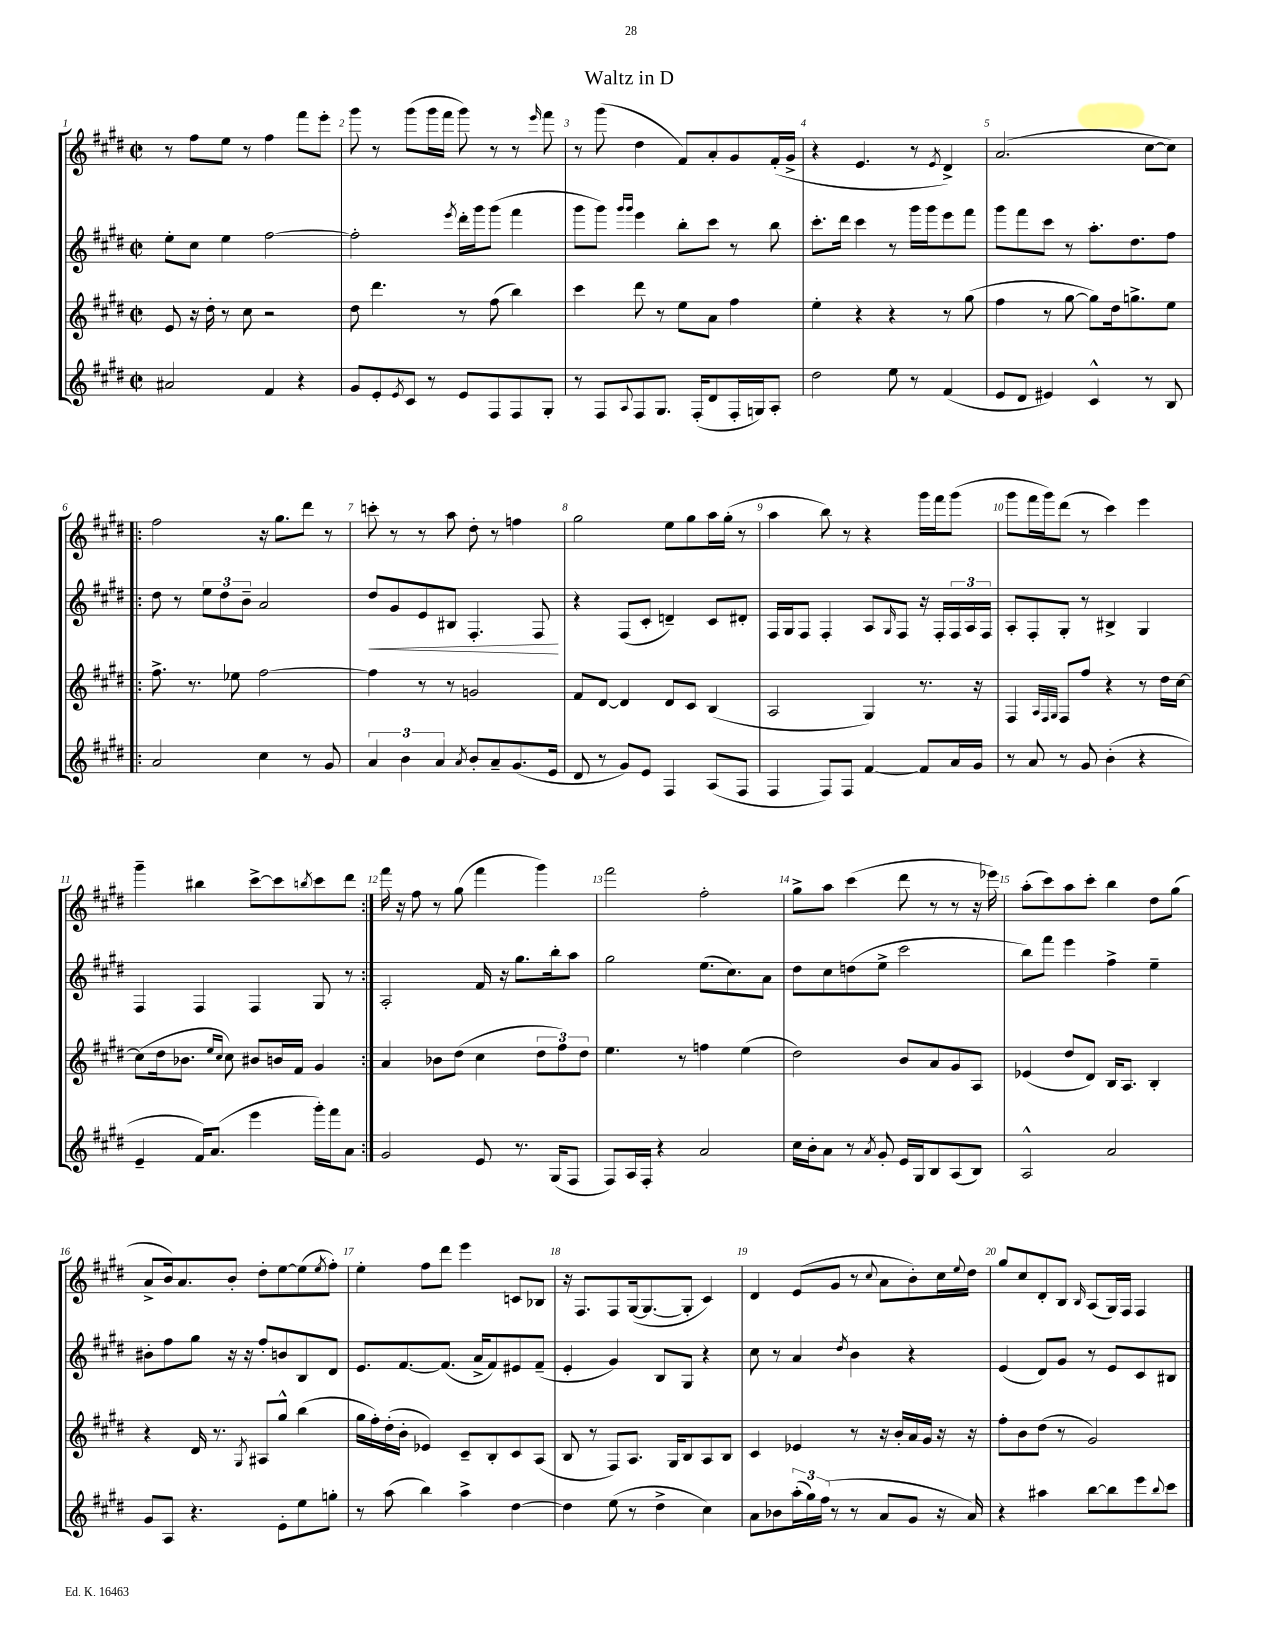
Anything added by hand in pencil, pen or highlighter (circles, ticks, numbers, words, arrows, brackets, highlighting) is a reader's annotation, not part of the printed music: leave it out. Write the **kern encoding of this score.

**kern	**kern	**kern	**kern
*staff4	*staff3	*staff2	*staff1
*clefG2	*clefG2	*clefG2	*clefG2
*k[f#c#g#d#]	*k[f#c#g#d#]	*k[f#c#g#d#]	*k[f#c#g#d#]
*M2/2	*M2/2	*M2/2	*M2/2
*met(c|)	*met(c|)	*met(c|)	*met(c|)
2a#/	8e/	8ee'\L	8r
.	16r	8cc#\J	8ff#\L
.	16dd#'\	.	.
.	8r	4ee\	8ee\J
.	8cc#\	.	8r
4f#/	2r	[2ff#\	4ff#\
4r	.	.	8fff#\L
.	.	.	8eee'\J
=	=	=	=
8g#/L	8dd#\	2ff#'\]	8ggg#\
8e'/	4.ddd#\	.	8r
8qe/	.	.	.
8c#/J	.	.	(8ggg#\L
8r	.	.	16ggg#\L
.	.	.	16fff#\JJ
.	.	8qeee/	.
8e/L	8r	16ddd#'\LL	8ggg#\)
.	.	16ggg#\J	.
8F#/	(8ff#\	(8ggg#\J	8r
8F#/	4bb\)	4fff#\	8r
.	.	.	16qqeee/
8G#'/J	.	.	8fff#\
=	=	=	=
8r	4ccc#\	8ggg#\L	8r
8F#/L	.	8ggg#\J)	(8ggg#\
.	.	16qqggg#/LL	.
8qqA/	.	16qqggg#/JJ	.
8F#/	8ddd#\	4eee\	4dd#\
8.G#/J	8r	.	.
.	8ee\L	8bb'\L	8f#/L)
(16F#'/LK	.	.	.
8d#/	8a\J	8ccc#\J	8a'/
16F#'/L	4ff#\	8r	8g#/
16G/J)	.	.	.
8A'/J	.	8bb\	(16f#'/L
.	.	.	16g#^/JJ
=	=	=	=
2dd#\	4ee'\	8.ccc#'\L	4r
.	.	16ddd#\Jk	.
.	4r	4ccc#\	4.e/
8ee\	4r	8r	.
8r	.	16ggg#\LL	8r
.	.	16ggg#\J	.
.	.	.	8qe/
(4f#/	8r	8eee\	4d#^/)
.	(8gg#\	8fff#\J	.
=	=	=	=
8e/L	4ff#\	8ggg#\L	(2.a/
8d#/J	.	8fff#\	.
4e#/)	8r	8ccc#\J	.
.	[8gg#\	8r	.
4c#^^/	8gg#\]L)	8.aa'\L	.
.	16dd#\k	.	.
.	8.gg^\	8.dd#\	.
8r	.	.	[8cc#\L
8B/	8ee\J	8ff#\J	8cc#\]J)
=!|:	=!|:	=!|:	=!|:
2a/	8.ff#^\	8dd#\	2ff#\
.	.	8r	.
.	8.r	.	.
.	.	12ee\L	.
.	.	12dd#\	.
.	8ee-\	.	.
.	.	12b~\J	.
4cc#\	[2ff#\	2a/	16r
.	.	.	8.gg#\L
8r	.	.	8ddd#\J
8g#/	.	.	8r
=	=	=	=
6a/	4ff#\]	8dd#/L	8ccc'\
.	.	8g#/	8r
6b\	.	.	.
.	8r	8e/	8r
6a/	.	.	.
.	8r	8B#/J	8aa\
8qa/	.	.	.
8b'/L	2g/	4.F#'/	8dd#'\
8a~/	.	.	8r
(8.g#/	.	.	4ff\
.	.	8F#/	.
16e/Jk	.	.	.
=	=	=	=
8d#/	8f#/L	4r	2gg#\
8r	[8d#/J	.	.
8g#/L)	4d#/]	(8F#/L	.
8e/J	.	8c#'/J	.
4F#/	8d#/L	4d~/)	8ee\L
.	8c#/J	.	8gg#\
(8A/L	(4B/	8c#/L	16aa\L
.	.	.	(16gg#'\JJ
8F#/J	.	8d#'/J	8r
=	=	=	=
4F#/	2A/	16F#/LL	4aa\
.	.	16G#/J	.
.	.	8F#/J	.
8F#/L)	.	4F#'/	8bb\)
8F#/J	.	.	8r
[4f#/	4G#/)	8A/L	4r
.	.	16qqG#/	.
.	.	8F#/J	.
8f#/]L	8.r	16r	16ggg#\LL
.	.	16F#'/LL	16fff#\J
16a/L	.	24F#/	(8ggg#\J
.	.	24A/	.
16g#/JJ	16r	.	.
.	.	24F#/JJ	.
=	=	=	=
8r	4F#/	8A'/L	8ggg#\L
8a/	.	8F#'/	16fff#\L
.	.	.	16ggg#\J)
.	32qqA/LLL	.	.
.	32qqF#/	.	.
.	32qqG#/JJJ	.	.
8r	8F#/L	8G#'/J	(8ddd#\J
8g#/	8ff#/J	8r	8r
(4b'\	4r	4B#^/	4ccc#\)
4r	8r	4G#/	4eee\
.	16dd#\LL	.	.
.	[16cc#\JJ	.	.
=	=	=	=
4e~/	(8cc#\]L	4F#/	4ggg#~\
.	16dd#\k	.	.
.	8.b-\J	.	.
16f#/LK)	.	4F#/	4bb#\
(8.a/J	.	.	.
.	16qqee/LL	.	.
.	16qqcc#/JJ	.	.
.	8cc#\)	.	.
4eee\	8b#/L	4F#/	[8ccc#^\L
.	16b/L	.	8ccc#\]
.	16f#/JJ	.	.
.	.	.	8qbb/
16ggg#'\LL)	4g#/	8G#/	8ccc#\
16fff#\J	.	.	.
8a\J	.	8r	8ddd#\J
=:|!	=:|!	=:|!	=:|!
2g#/	4a/	2A'/	16fff#\
.	.	.	16r
.	.	.	8ff#\
.	8b-\L	.	8r
.	(8dd#\J	.	(8gg#\
8e/	4cc#\	16f#/	4fff#\
.	.	16r	.
8.r	.	8.gg#\L	.
.	12dd#\L	.	4ggg#\)
(16G#/LK	.	16bb'\k	.
.	12ff#\)	.	.
8F#/J	.	8aa\J	.
.	12dd#\J	.	.
=	=	=	=
8F#/L)	4.ee\	2gg#\	2fff#\
16A/L	.	.	.
16F#'/JJ	.	.	.
4r	.	.	.
.	8r	.	.
2a/	4ff\	(8.ee\L	2ff#'\
.	.	8.cc#\)	.
.	(4ee\	.	.
.	.	8a\J	.
=	=	=	=
16cc#\LL	2dd#\)	8dd#\L	8gg#^\L
16b'\J	.	.	.
8a\J	.	8cc#\	8aa\J
8r	.	(8dd\	(4ccc#\
8qa/	.	.	.
8g#'/	.	8ee^\J	.
16e/LL	8b/L	2ccc#\	8ddd#\
16G#/J	.	.	.
8B/	8a/	.	8r
(8A/	8g#/	.	8r
8B/J)	8A/J	.	16r
.	.	.	16eee-\)
=	=	=	=
2A^^/	(4e-/	8bb\L)	(8aa'\L
.	.	8fff#\J	8ccc#\)
.	8dd#/L	4eee\	8aa\
.	8d#/J)	.	8ccc#'\J
2a/	16B/LK	4ff#^\	4bb\
.	8.A/J	.	.
.	4B'/	4ee~\	8dd#\L
.	.	.	(8gg#\J
=	=	=	=
8g#/L	4r	8b#'\L	8a^/L
8A/J	.	8ff#\	16b/k)
.	.	.	8.a/
4.r	16d#/	8gg#\J	.
.	8.r	.	.
.	.	16r	8b'/J
.	.	16r	.
.	8qG#/	.	.
.	8A#/L	8ff#'/L	8dd#'\L
8e'\L	8gg#^^/J	8b/	[8ee\
8ee\	(4bb\	8B/	(8ee\]
.	.	.	8qee/
8gg'\J	.	8d#/J	8ff#'\J)
=	=	=	=
8r	16gg#\LL	8.e/L	4ee'\
.	16ff#'\)	.	.
(8aa\	(16dd#'\	.	.
.	16b'\JJ	[8.f#/	.
4bb\)	4e-/)	.	8ff#\L
.	.	(8.f#/]J	8ddd#\J
4aa^\	8c#~/L	.	4eee\
.	.	16a^/LK	.
.	8B'/	8f#/)	.
[4dd#\	8c#/	8e#/	8c/L
.	(8A/J	(8f#~/J	8B-/J
=	=	=	=
4dd#\]	8B/	4e'/	16r
.	.	.	8.F#/L
.	8r	.	.
(8ee\	8F#/L)	4g#/)	8F#/
8r	8.A/J	.	([16G#/k
.	.	.	8.G#/_
4dd#^\	.	8B/L	.
.	16G#/LK	.	.
.	8B/	8G#/J	8G#'/]J
4cc#\)	8A/	4r	4c#/)
.	8B/J	.	.
=	=	=	=
8a\L	4c#/	8cc#\	4d#/
8b-\	.	8r	.
(24aa'\L	4e-/	4a/	(8e/L
24gg#\)	.	.	.
(24ff#\JJ	.	.	.
8r	.	.	8g#/J
.	.	8qdd#/	.
8r	8r	4b\	8r
.	.	.	8qqcc#/
8a/L	16r	.	8a\L
.	16b'/LL	.	.
8g#/J	16a/	4r	8b'\)
.	16g#/JJ	.	.
16r	16r	.	16cc#\L
.	.	.	8qqee/
16a/)	16r	.	16dd#\JJ
=	=	=	=
4r	8ff#'\L	(4e/	8gg#/L
.	8b\	.	8cc#/
4aa#\	(8dd#\J	8d#/L)	8d#'/
.	8r	8g#/J	8B/J
.	.	.	16qqB/
[8bb\L	2g#/)	8r	(8A/L
8bb\]	.	8e/L	16G#/L)
.	.	.	16F#/JJ
8eee\	.	8c#/	4F#/
8qqbb/	.	.	.
8ccc#\J	.	8B#/J	.
==	==	==	==
*-	*-	*-	*-
